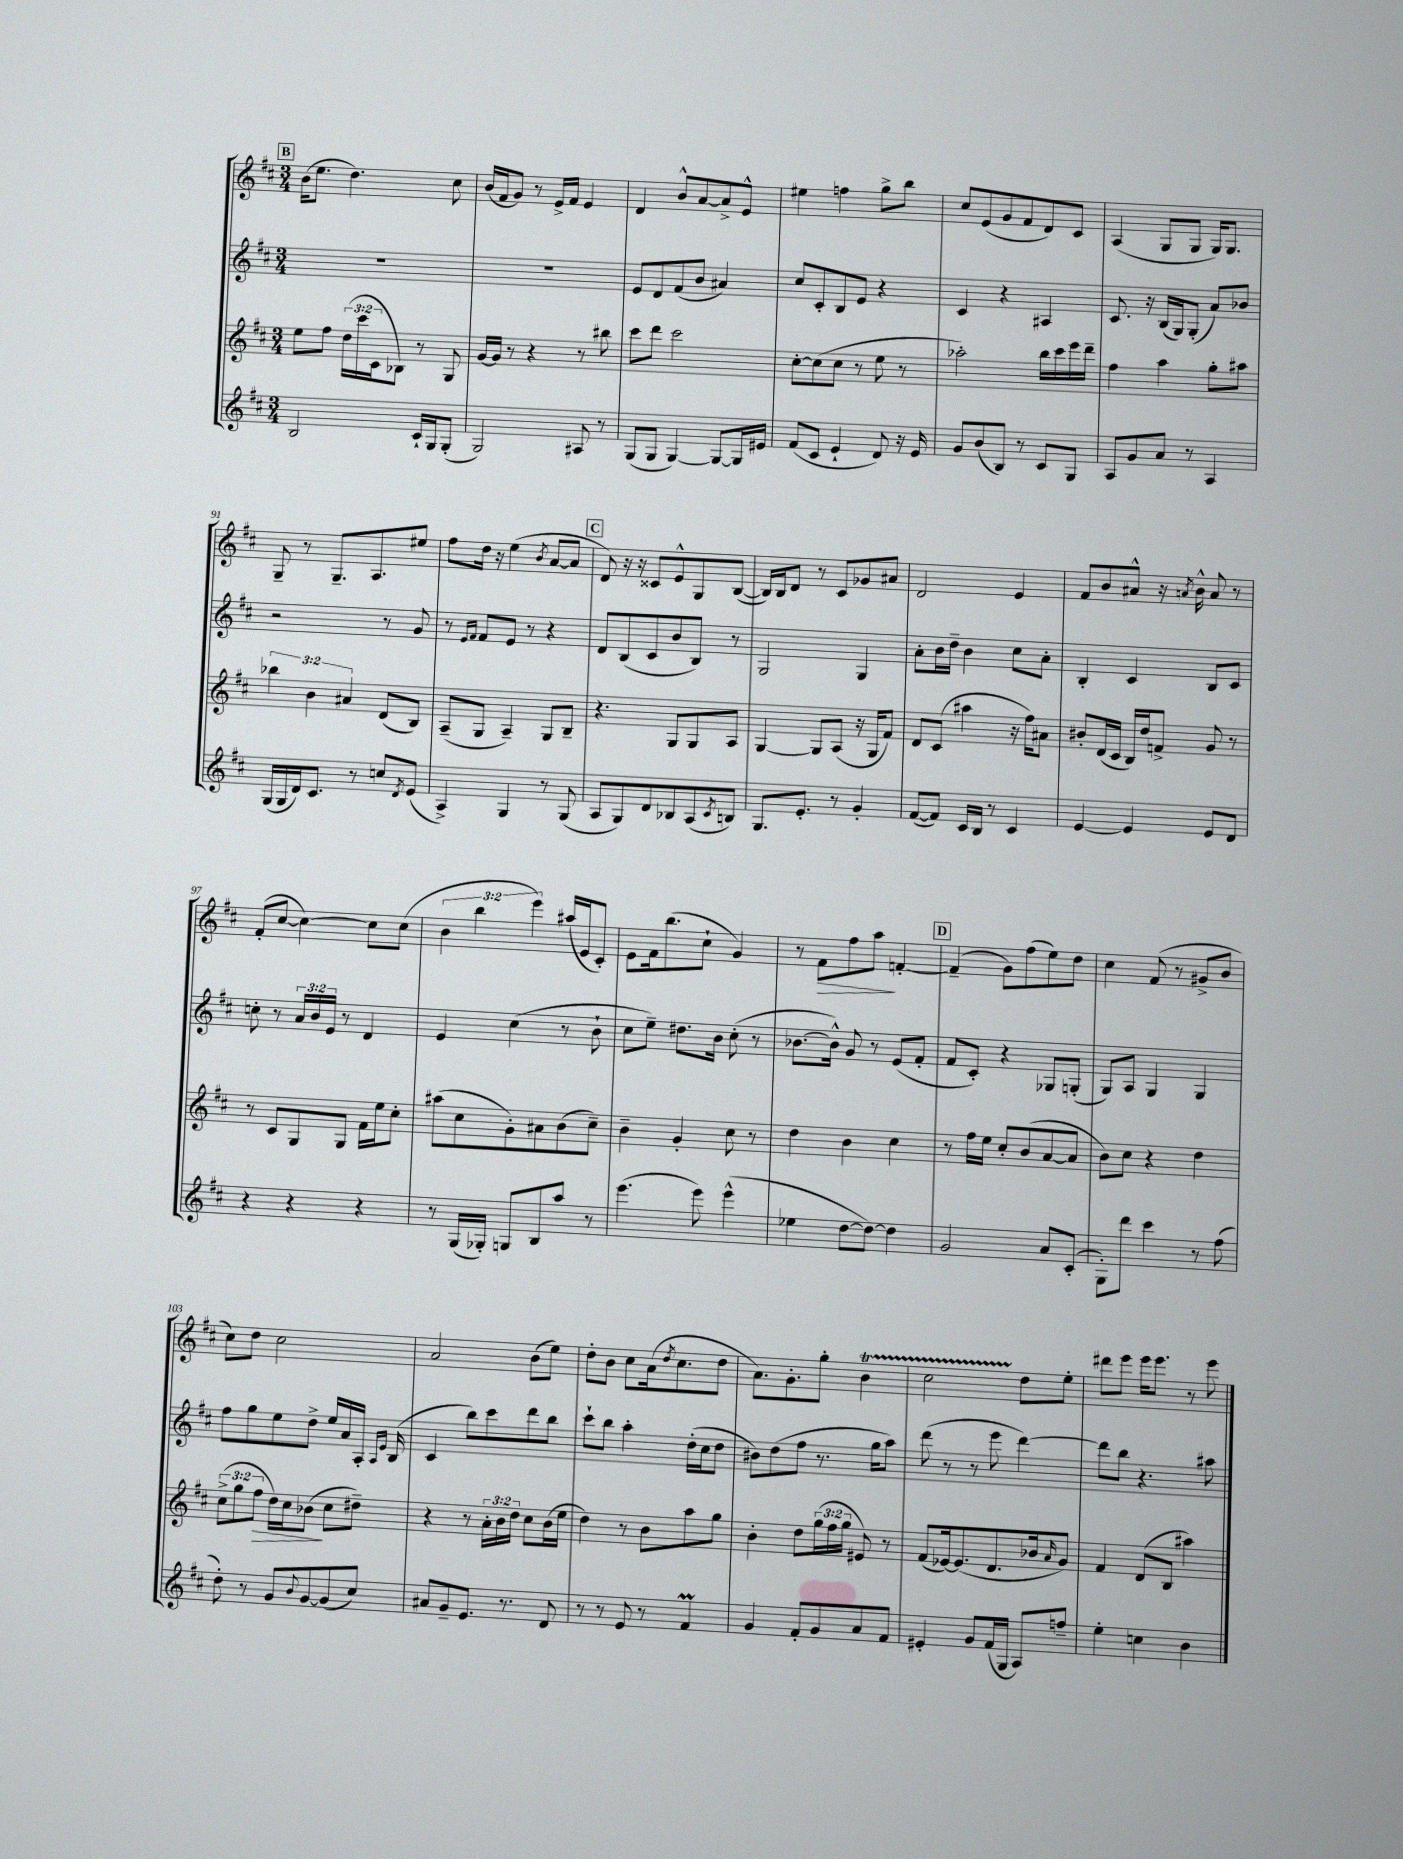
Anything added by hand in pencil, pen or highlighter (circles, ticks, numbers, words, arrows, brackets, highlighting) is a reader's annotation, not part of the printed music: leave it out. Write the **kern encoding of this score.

**kern	**kern	**kern	**kern
*staff4	*staff3	*staff2	*staff1
*clefG2	*clefG2	*clefG2	*clefG2
*k[f#c#]	*k[f#c#]	*k[f#c#]	*k[f#c#]
*M3/4	*M3/4	*M3/4	*M3/4
2B	8ee	2.r	(16b
.	.	.	8.ee
.	8ff#	.	.
.	(24dd	.	4.dd)
.	24ccc#	.	.
.	24c#	.	.
.	8B-)	.	.
16c#`	8r	.	.
16G	.	.	.
(8G'	8G	.	8cc#
=	=	=	=
2G)	[16g	2.r	(16b
.	16g]	.	16f#
.	8r	.	8g)
.	4r	.	8r
.	.	.	16e^
.	.	.	16f#
8A#	8r	.	4e
8r	8bb#	.	.
=	=	=	=
(8G	8ccc#	8e	4d
8G	8ddd	8d	.
[4G)	2ccc#	(8f#	8b^^
.	.	8b	[8a
8G_	.	4a#)	8a^]
16G]	.	.	8e^^
16e#	.	.	.
=	=	=	=
(8f#	[8cc#'	8cc#	4ee#
8c#	(8cc#]	8c#'	.
4e`	8cc#	8B	4ff
.	8r	8e	.
8d)	8ee	4r	8gg^
16r	8r	.	8bb
16e	.	.	.
=	=	=	=
8g	2aa-')	4c#	8cc#
(8b	.	.	(8e
8B)	.	4r	8g
8r	.	.	8f#
8c#	16bb	4A#	8d)
.	16ccc#	.	.
8G	16eee	.	8c#
.	16ddd~	.	.
=	=	=	=
8A	4ff#	8.c#	(4A
8g	.	.	.
.	.	16r	.
8a	4aa	(16B	8G
.	.	16G)	.
8r	.	(8G'	8G
4A	8gg'	8a)	16G)
.	.	.	8.G
.	8aa#	8b-	.
=	=	=	=
(16G	6bb-	2r	8G~
16G	.	.	.
16d)	.	.	8r
.	6b	.	.
8.c#	.	.	.
.	.	.	8.G~
.	6a#	.	.
8r	.	.	.
.	.	.	8.A
8cc	(8d	8r	.
8qd	.	.	.
(8e	8B)	8g	8ee#
=	=	=	=
4A^)	(8A~	8r	8ff#
.	.	16qqe	.
.	.	16qqf#	.
.	8G	8f#	16dd
.	.	.	16r
4G	4A~)	8e	(4ee
.	.	8r	.
.	.	.	8qb
8r	8G	4r	[8a
(8G	8B~	.	8a]
=	=	=	=
8A	4.r	8d	8d)
8G)	.	(8B	16r
.	.	.	16r
8d	.	8c#	8c##
8B-	8G	8b	8e^^
(8A	8G	8B)	8G
8qc#	.	.	.
8B)	8A	8r	([8B
=	=	=	=
8.G	[4G	2G	16B])
.	.	.	16B
.	.	.	8d
8.e'	.	.	.
.	8G]	.	8r
8r	(8A	.	8c#
4g'	16r	4G	8g-
.	16G	.	.
.	8f#)	.	8a#
=	=	=	=
([8f#	8d	8a'	2d
8f#])	(8c#	16b	.
.	.	16dd~	.
16c#	4aa#	4b	.
16B	.	.	.
8r	.	.	.
4c#	16r	8cc#	4e
.	16ff#)	.	.
.	8a#	8a'	.
=	=	=	=
[4e	8b#'	4B'	8f#
.	(16d	.	8b
.	16c#	.	.
4e]	16B)	4c#	8a#^^
.	16dd	.	.
.	8f^	.	16r
.	.	.	8qa
.	.	.	16b^^
8e	8g	8B	8a
8d	8r	8c#	8r
=	=	=	=
4r	8r	8cc'	(8f#'
.	8c#	8r	[8cc#
4r	8G	24a	4cc#_)
.	.	24b	.
.	.	24e	.
.	8G	8r	.
4r	16f#	4d	8cc#]
.	16ee	.	.
.	8cc#'	.	(8cc#
=	=	=	=
8r	(8aa#	4e	6b
(16G	8cc#	.	.
.	.	.	6bb
16G-')	.	.	.
8G	8g')	(4cc#	.
.	.	.	6eee)
8B	8a#	.	.
8aa	(8b	8r	(16aa#
.	.	.	16e
8r	8cc#~)	8b`	8c#')
=	=	=	=
(4.eee	4b~	8cc#	8e
.	.	8ee~)	16f#
.	.	.	(8.bb
.	4g'	8.dd#	.
8eee)	.	.	8cc#`
.	.	16b	.
(4eee^^	8cc#	(8cc#'	4g)
.	8r	8r	.
=	=	=	=
4ee-	4dd	[8.b-	8r
.	.	.	8f#
.	.	16b-^^])	.
[8dd	4b	8g	8ff#
8dd_)	.	8r	8aa
4dd]	4cc#	(8e	[4f'
.	.	8f#'	.
=	=	=	=
2g	8r	8f#	(4f~]
.	16ff#	8c#')	.
.	16ee	.	.
.	8cc#'	4r	8g)
.	(8b	.	(8ff#
8a	[8a	8G-	8ee)
(8c#'	8a]	(8G'	8dd
=	=	=	=
8G')	8b)	8G)	4cc#
8ddd	8cc#	8A	.
4ccc#	4r	4G	(8f#
.	.	.	8r
8r	4dd	4G	8g#^
(8ff#	.	.	8b
=	=	=	=
8dd')	(12cc#^	8ff#	8cc#)
.	12gg	.	.
8r	.	8gg	8dd
.	12ff#	.	.
8g	16dd)	8ee	2cc#
.	16cc#	.	.
8qqb	.	.	.
[8g	(8b-	8dd^	.
(8g]	8cc#	16ee	.
.	.	16a	.
8cc#)	8dd#~)	16A'	.
.	.	16qqA	.
.	.	16qqe	.
.	.	(16B	.
=	=	=	=
8a#	4r	4c#	2a
8g~	.	.	.
8.e	8r	8bb)	.
.	24a'	8ccc#	.
.	24b	.	.
8.r	.	.	.
.	24dd	.	.
.	8cc#	8ddd	(8b
8d	(16b	8bb	8ee)
.	16ee	.	.
=	=	=	=
8r	4dd)	8ccc#`	8dd'
8r	.	8bb	8b
8e	8r	4aa'	8cc#
8r	8b	.	(16a
.	.	.	8qdd
.	.	.	8.cc#
4f#	8aa	(16dd'	.
.	.	16cc#	.
.	8gg	8dd	8dd
=	=	=	=
4g	4b'	8b#)	8.a)
.	.	(8dd	.
.	.	.	8.g'
8f#'	8dd	8ff#	.
8g	(24gg	8.r	8gg'
.	24ff#	.	.
.	24gg	.	.
8a	8e#)	.	4b
.	.	16gg	.
8f#	8r	8aa)	.
=	=	=	=
4e#'	(8f#	(8ddd	2cc#
.	[16e-)	8r	.
.	(8.e-]	.	.
8g	.	8r	.
(16f#	8.d	8eee	.
16G	.	.	.
8A)	.	[4ddd)	8dd
.	16b-	.	.
.	16qqa	.	.
8ff~	8g)	.	8ee'
=	=	=	=
4ee'	4f#	8ddd]	8ddd#
.	.	8bb	8eee
4cc	(8d	4.r	16eee
.	.	.	8.eee
.	8B	.	.
4b	4aa#)	.	8r
.	.	8aa#	8eee
==	==	==	==
*-	*-	*-	*-
